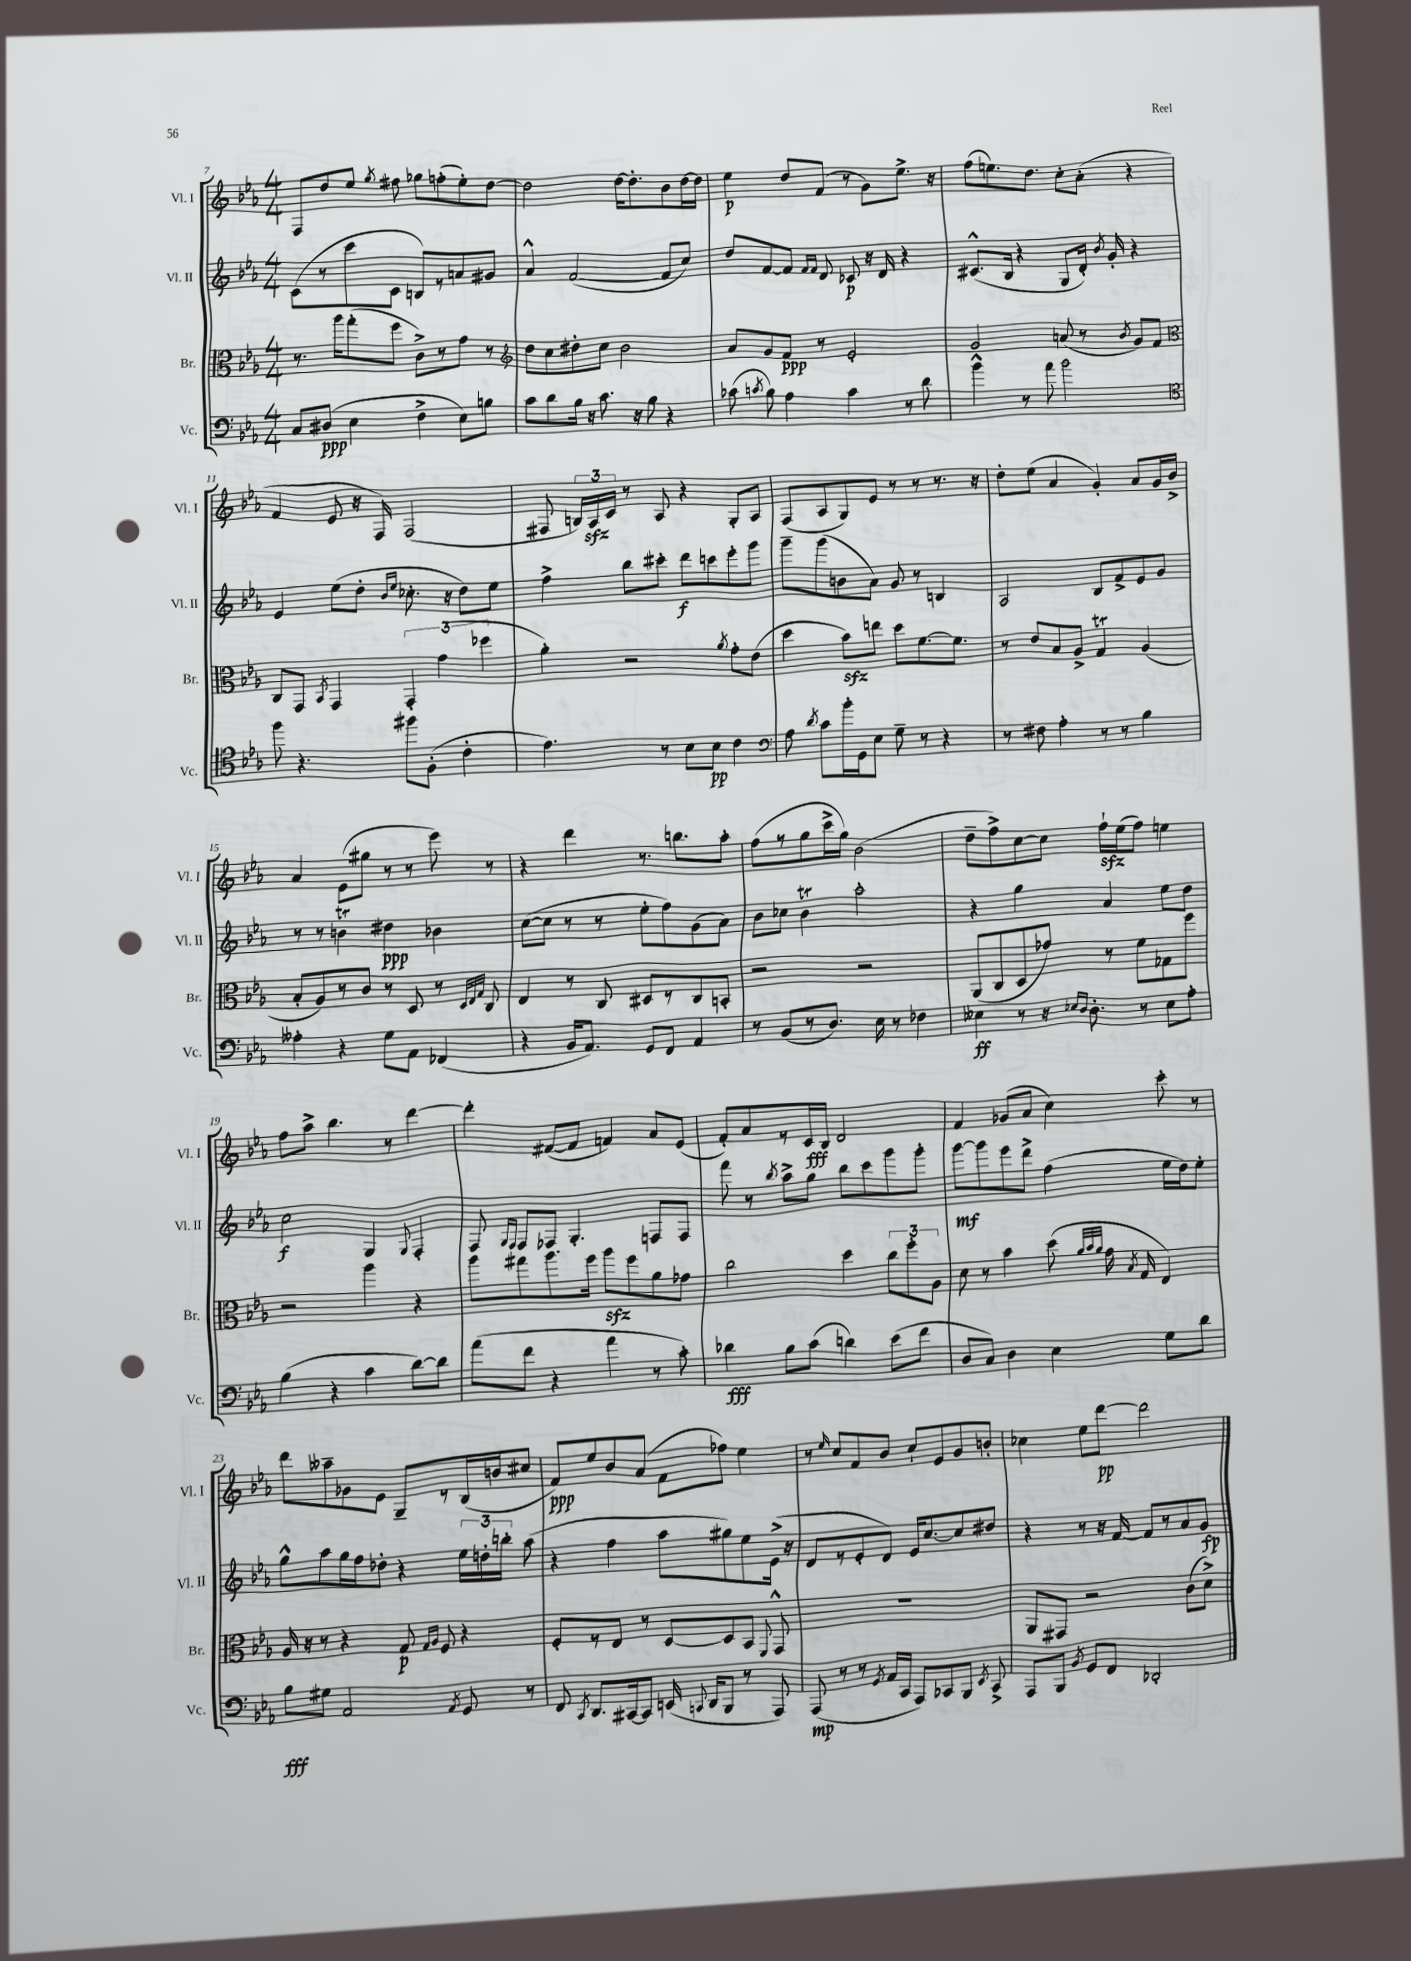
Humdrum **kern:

**kern	**dynam	**kern	**dynam	**kern	**dynam	**kern	**dynam
*part4	*part4	*part3	*part3	*part2	*part2	*part1	*part1
*staff4	*staff4	*staff3	*staff3	*staff2	*staff2	*staff1	*staff1
*I"Vc.	*	*I"Br.	*	*I"Vl. II	*	*I"Vl. I	*
*I'Vc.	*	*I'Br.	*	*I'Vl. II	*	*I'Vl. I	*
*clefF4	*	*clefC3	*	*clefG2	*	*clefG2	*
*k[b-e-a-]	*	*k[b-e-a-]	*	*k[b-e-a-]	*	*k[b-e-a-]	*
*M4/4	*	*M4/4	*	*M4/4	*	*M4/4	*
=7	=7	=7	=7	=7	=7	=7	=7
8C/L	.	8.r	.	(8c\L	.	8F/L	.
(8D#X/J	ppp	.	.	8r	.	8dd/	.
.	.	16aa-\KL	.	.	.	.	.
4E-\	.	(8gg'\	.	8ccc\	.	8ee-/J	.
.	.	.	.	.	.	8qgg/	.
.	.	8ff\J	.	8c\J	.	8ff#X\	.
4F^\	.	8c^\L)	.	8Bn/L)	.	8gg-X\L	.
.	.	8r	.	8r	.	(8ffn'\	.
8E-\L)	.	8g\J	.	8an/	.	8ee-'\)	.
8Bn\J	.	8r	.	8g#X/J	.	[8dd\J	.
=8	=8	=8	=8	=8	=8	=8	=8
*	*	*clefG2	*	*	*	*	*
8c\L	.	8dd\L	.	4a-^^/	.	2dd\]	.
8d\	.	8cc\	.	.	.	.	.
16B-\Jk	.	8dd#X'\	.	([2f/	.	.	.
16r	.	.	.	.	.	.	.
8.c\	.	8cc\J	.	.	.	.	.
.	.	2b-\	.	.	.	[16dd\KL	.
16r	.	.	.	.	.	8.dd'\]	.
8B-\	.	.	.	.	.	.	.
4r	.	.	.	8f/L]	.	8b-\	.
.	.	.	.	8cc/J)	.	[16dd\L	.
.	.	.	.	.	.	16dd\JJ]	.
=9	=9	=9	=9	=9	=9	=9	=9
(8c-X\	.	8a-/L	.	8dd/L	.	4ee-\	p
8qcn/	.	.	.	.	.	.	.
8B-\)	.	8g/	.	[8f/	.	.	.
4A-\	.	8f/J	ppp	8f/J]	.	8dd/L	.
.	.	.	.	16qqf/LL	.	.	.
.	.	.	.	16qqf/JJ	.	.	.
.	.	8r	.	8d/	.	(8f/J	.
4c\	.	2e-'/	.	8c-X/	p	8r	.
.	.	.	.	16r	.	8g\L)	.
.	.	.	.	16d/	.	.	.
8r	.	.	.	4r	.	8.ee-^\J	.
8d\	.	.	.	.	.	.	.
.	.	.	.	.	.	16r	.
=10	=10	=10	=10	=10	=10	=10	=10
4b-^^\	.	2g/	.	(8.c#X^^/L	.	(8ff\L	.
.	.	.	.	.	.	8.een\)	.
.	.	.	.	16B-/Jk	.	.	.
8r	.	.	.	4r	.	.	.
.	.	.	.	.	.	8.dd\J	.
8a-\	.	.	.	.	.	.	.
2b-\	.	(8an/	.	8G/L	.	8cc'\L	.
.	.	8r	.	16d'/Jk)	.	(8a-'\J	.
.	.	.	.	8qb-/	.	.	.
.	.	.	.	16g'/	.	.	.
.	.	8qb-/	.	.	.	.	.
.	.	8g/L)	.	4r	.	4r	.
.	.	8f/J	.	.	.	.	.
!!LO:LB:g=z
=11	=11	=11	=11	=11	=11	=11	=11
*clefC4	*	*clefC3	*	*	*	*	*
8ff\	.	8C/L	.	4e-/	.	4f/	.
4.r	.	8GG/J	.	.	.	.	.
.	.	8qBB-/	.	.	.	.	.
.	.	4GG/	.	(8ee-\L	.	8e-/	.
.	.	.	.	8dd'\J	.	16r	.
.	.	.	.	.	.	16F/)	.
.	.	.	.	16qqb-/LL	.	.	.
.	.	.	.	16qqee-/JJ	.	.	.
8ff#X\L	.	6GG'/	.	8.cc-X'\	.	(2F/	.
(8F'\J	.	.	.	.	.	.	.
.	.	(6g\	.	.	.	.	.
.	.	.	.	16r	.	.	.
4c'\	.	.	.	8dd\L)	.	.	.
.	.	6ff-X\	.	.	.	.	.
.	.	.	.	8ee-\J	.	.	.
=12	=12	=12	=12	=12	=12	=12	=12
4.e-\)	.	4a-'\)	.	4ff^\	.	8F#X/	.
.	.	.	.	.	.	24Bn/LL)	.
.	.	.	.	.	.	24A-zz/	.
.	.	.	.	.	.	24c/JJ	.
.	.	2r	.	8bb-\L	.	8r	.
8r	.	.	.	8ccc#X'\J	.	8A-/	.
8B-\L	.	.	.	8ddd\L	f	4r	.
8B-\J	pp	.	.	8cccn\	.	.	.
.	.	8qa-/	.	.	.	.	.
4c\	.	8g'\L	.	8eee-'\	.	8G'/L	.
.	.	(8e-\J	.	8ggg\J	.	8A-/J	.
=13	=13	=13	=13	=13	=13	=13	=13
*clefF4	*	*	*	*	*	*	*
8A-\	.	4dd\	.	8ggg~\L	.	(8F/L	.
8qd/	.	.	.	.	.	.	.
8c\L	.	.	.	(8ggg\	.	8A-/	.
16b-'\L	.	8b-zz\L)	.	8bn\	.	8G/)	.
16GG\J	.	.	.	.	.	.	.
8E-\J	.	8een\J	.	8a-\J)	.	8e-/J	.
8G~\	.	8dd\L	.	8g/	.	8r	.
8r	.	[8.f\	.	8r	.	8r	.
4r	.	.	.	4Bn/	.	8.r	.
.	.	8.f\J]	.	.	.	.	.
.	.	.	.	.	.	16r	.
=14	=14	=14	=14	=14	=14	=14	=14
8r	.	8r	.	2A-/	.	8dd'\L	.
8F#X\	.	8e-/L	.	.	.	(8ee-\J	.
4A-'\	.	8B-/	.	.	.	4a-/	.
.	.	8A-^/J	.	.	.	.	.
8r	.	4Gt/	.	8B-/L	.	4g'/)	.
8r	.	.	.	8f^/	.	.	.
4B-\	.	(4A-/	.	8e-/	.	8a-/L	.
.	.	.	.	8g/J	.	16g/L	.
.	.	.	.	.	.	16b-^/JJ	.
!!LO:LB:g=z
=15	=15	=15	=15	=15	=15	=15	=15
4A--X'\	.	8B-'/L	.	8r	.	4a-/	.
.	.	8A-/)	.	8r	.	.	.
4r	.	8r	.	4bnt\	.	(8e-\L	.
.	.	8c/J	.	.	.	8gg#X\J	.
8G\L	.	8r	.	4dd#X\	ppp	8r	.
8AA-\J	.	8D/	.	.	.	8r	.
(4FF-X/	.	8r	.	4b-X\	.	8eee-\)	.
.	.	32qqD/LLL	.	.	.	.	.
.	.	32qqE-/	.	.	.	.	.
.	.	32qqG/JJJ	.	.	.	.	.
.	.	8C/	.	.	.	8r	.
=16	=16	=16	=16	=16	=16	=16	=16
4r	.	4E-/	.	([8cc\L	.	4r	.
.	.	.	.	8cc\J]	.	.	.
16BB-/KL	.	8r	.	8r	.	4ddd\	.
8.AA-/J)	.	.	.	.	.	.	.
.	.	8C/	.	8r	.	.	.
8GG/L	.	8D#X/L	.	8ee-'\L	.	8.r	.
8FF/J	.	8r	.	8ff\)	.	.	.
.	.	.	.	.	.	8.bbn\L	.
4AA-/	.	8C/	.	(8g\	.	.	.
.	.	8BBn'/J	.	8a-\J)	.	8aa-'\J	.
=17	=17	=17	=17	=17	=17	=17	=17
8r	.	2r	.	8b-\L	.	(8ff\L	.
(8BB-/L	.	.	.	8cc-X\J	.	8r	.
8r	.	.	.	4b-T\	.	8gg\	.
8.D/J)	.	.	.	.	.	16ccc^\L	.
.	.	.	.	.	.	16gg\JJ)	.
.	.	2r	.	2aa-'\	.	(2b-\	.
16E-\	.	.	.	.	.	.	.
8r	.	.	.	.	.	.	.
4F-X\	.	.	.	.	.	.	.
=18	=18	=18	=18	=18	=18	=18	=18
4E--X\	ff	(8AA-/L	.	4r	.	8dd~\L	.
.	.	8C/	.	.	.	8ff^\)	.
8r	.	8D/	.	4gg\	.	[8cc\	.
16r	.	8g-X/J)	.	.	.	8cc\J]	.
16qqE-X/LL	.	.	.	.	.	.	.
16qqD/JJ	.	.	.	.	.	.	.
8.D'\	.	.	.	.	.	.	.
.	.	8r	.	4a-/	.	16ffzz`\LL	.
.	.	.	.	.	.	(16ee-\J	.
8r	.	8f\L	.	.	.	8ff\J)	.
8E-\L	.	8G-X\	.	8ee-\L	.	4een\	.
8A-'\J	.	8ff\J	.	8dd\J	.	.	.
!!LO:LB:g=z
=19	=19	=19	=19	=19	=19	=19	=19
(4B-\	.	2r	.	2cc\	f	8ff\L	.
.	.	.	.	.	.	8aa-^\J	.
4r	.	.	.	.	.	4.bb-\	.
4c\	.	4aa-\	.	4G/	.	.	.
.	.	.	.	.	.	8r	.
.	.	.	.	8qqG/	.	.	.
[8d\L)	.	4r	.	4F'/	.	[4ddd\	.
8d\J]	.	.	.	.	.	.	.
=20	=20	=20	=20	=20	=20	=20	=20
(8a-\L	.	8aa-\L	.	8F/	.	4ddd'\]	.
.	.	.	.	16qqG/LL	.	.	.
.	.	.	.	16qqF/JJ	.	.	.
8f\J	.	8gg#X\	.	8F/L	.	.	.
4r	.	8.aa-\	.	8F-X/J	.	([8f#X/L	.
.	.	.	.	4.G'/	.	8f#/J]	.
.	.	16ff\Jk	.	.	.	.	.
4a-\	.	8aa-zz\L	.	.	.	4fn/)	.
.	.	8ff\	.	.	.	.	.
8r	.	8a-\	.	8Fn/L	.	8a-/L	.
8c'\)	.	8g-X\J	.	8F/J	.	(8e-/J	.
=21	=21	=21	=21	=21	=21	=21	=21
4d-X\	fff	2cc\	.	8fff\	.	8f'/L)	.
.	.	.	.	8r	.	8a-/	.
.	.	.	.	8qbb-/	.	.	.
8B-\L	.	.	.	8aa-^\L	.	8r	.
(8c\J	.	.	.	8gg\J	.	16c/L	fff
.	.	.	.	.	.	16B-/JJ	.
4dn\)	.	4dd\	.	8bb-\L	.	2d/	.
.	.	.	.	8ccc\	.	.	.
(8e-\L	.	12cc\L	.	8ggg\	.	.	.
.	.	12ff'\	.	.	.	.	.
8f\J	.	.	.	8ggg'\J	.	.	.
.	.	12A-\J	.	.	.	.	.
=22	=22	=22	=22	=22	=22	=22	=22
8D/L	.	8d\	.	[8ggg\L	mf	4f/	.
8C/J)	.	8r	.	8ggg\]	.	.	.
4D\	.	4b-\	.	8eee-\	.	(8g-X/L	.
.	.	.	.	8ddd^\J	.	8a-/J	.
4E-\	.	(8dd\	.	(4ff\	.	4cc\)	.
.	.	32qqa-/LLL	.	.	.	.	.
.	.	32qqb-/	.	.	.	.	.
.	.	32qqa-/JJJ	.	.	.	.	.
.	.	16g\	.	.	.	.	.
.	.	8qB-/	.	.	.	.	.
.	.	16G/	.	.	.	.	.
8G\L	.	4E-/)	.	16ee-\LL	.	8ccc'\	.
.	.	.	.	16dd\J)	.	.	.
8d\J	.	.	.	8ee-'\J	.	8r	.
!!LO:LB:g=z
=23	=23	=23	=23	=23	=23	=23	=23
8B-\L	fff	16A-/	.	8gg^^\L	.	8ddd\L	.
.	.	16r	.	.	.	.	.
8G#X\J	.	8r	.	8aa-\	.	8aa--X~\	.
2AA-/	.	4r	.	16gg\L	.	8g-X\	.
.	.	.	.	16ff\J	.	.	.
.	.	.	.	8dd-X'\J	.	8e-\J	.
.	.	8G/	p	4r	.	8G~/L	.
.	.	16qqG/LL	.	.	.	.	.
.	.	16qqA-/JJ	.	.	.	.	.
.	.	8F/	.	.	.	8r	.
8qAA-/	.	.	.	.	.	.	.
8GG/	.	4r	.	24ee-\LL	.	(16B-/L	.
.	.	.	.	24ddn'\	.	.	.
.	.	.	.	.	.	16bn/J	.
.	.	.	.	24bbn'\JJ	.	.	.
8r	.	.	.	(8aa-\	.	8cc#X/J	.
=24	=24	=24	=24	=24	=24	=24	=24
8FF/	.	8F'/L	.	4r	.	8f/L)	ppp
8qCC/	.	.	.	.	.	.	.
8.DD/L	.	8r	.	.	.	8ee-/	.
.	.	8E-/J	.	4ff\	.	8b-/	.
[16CC#X/k	.	.	.	.	.	.	.
8CC#/J]	.	8r	.	.	.	(8a-/J	.
(16EEn/	.	[8D/L	.	8aa-\L	.	8f\L	.
8qqCCn/	.	.	.	.	.	.	.
16DD/KL	.	.	.	.	.	.	.
8BBB-/J	.	8D/]	.	8gg#X\)	.	8ff-X\J)	.
8r	.	8BB-/J	.	8ee-\	.	4ee-\	.
.	.	8qqFF/	.	.	.	.	.
8AAA-/)	.	8GG^^/	.	(16e-^\Jk	.	.	.
.	.	.	.	16r	.	.	.
=25	=25	=25	=25	=25	=25	=25	=25
(8AAA-/	mp	1r	.	8d/L	.	8r	.
.	.	.	.	.	.	16qqee-/	.
8r	.	.	.	8r	.	8cc/L	.
8r	.	.	.	8e-'/	.	8f/	.
8qGG/	.	.	.	.	.	.	.
16AA-/LL	.	.	.	8d/J)	.	8b-/J	.
16CC/JJ	.	.	.	.	.	.	.
8AAA-/L)	.	.	.	16e-/KL	.	8cc`/L	.
.	.	.	.	[8.cc/	.	.	.
8CC-X/	.	.	.	.	.	8e-/	.
8BBB-/J	.	.	.	8cc/]	.	8g/	.
8qEE-/	.	.	.	.	.	.	.
8CC-^/	.	.	.	8dd#X/J	.	8bn'/J	.
=26	=26	=26	=26	=26	=26	=26	=26
8AAA-/L	.	8AA-/L	.	4r	.	4cc-X\	.
8BBB-/J	.	8GG#X/J	.	.	.	.	.
8qBB-/	.	.	.	.	.	.	.
8GG/L	.	2r	.	8r	.	8ee-\L	.
8FF/J	.	.	.	16r	.	[8ddd\J	pp
.	.	.	.	[16f/	.	.	.
2DD-X'/	.	.	.	8f/L]	.	2ddd\]	.
.	.	.	.	8r	.	.	.
.	.	(8c\L	.	8a-/	.	.	.
.	.	8d^\J)	.	8g/J	fp	.	.
==	==	==	==	==	==	==	==
*-	*-	*-	*-	*-	*-	*-	*-
